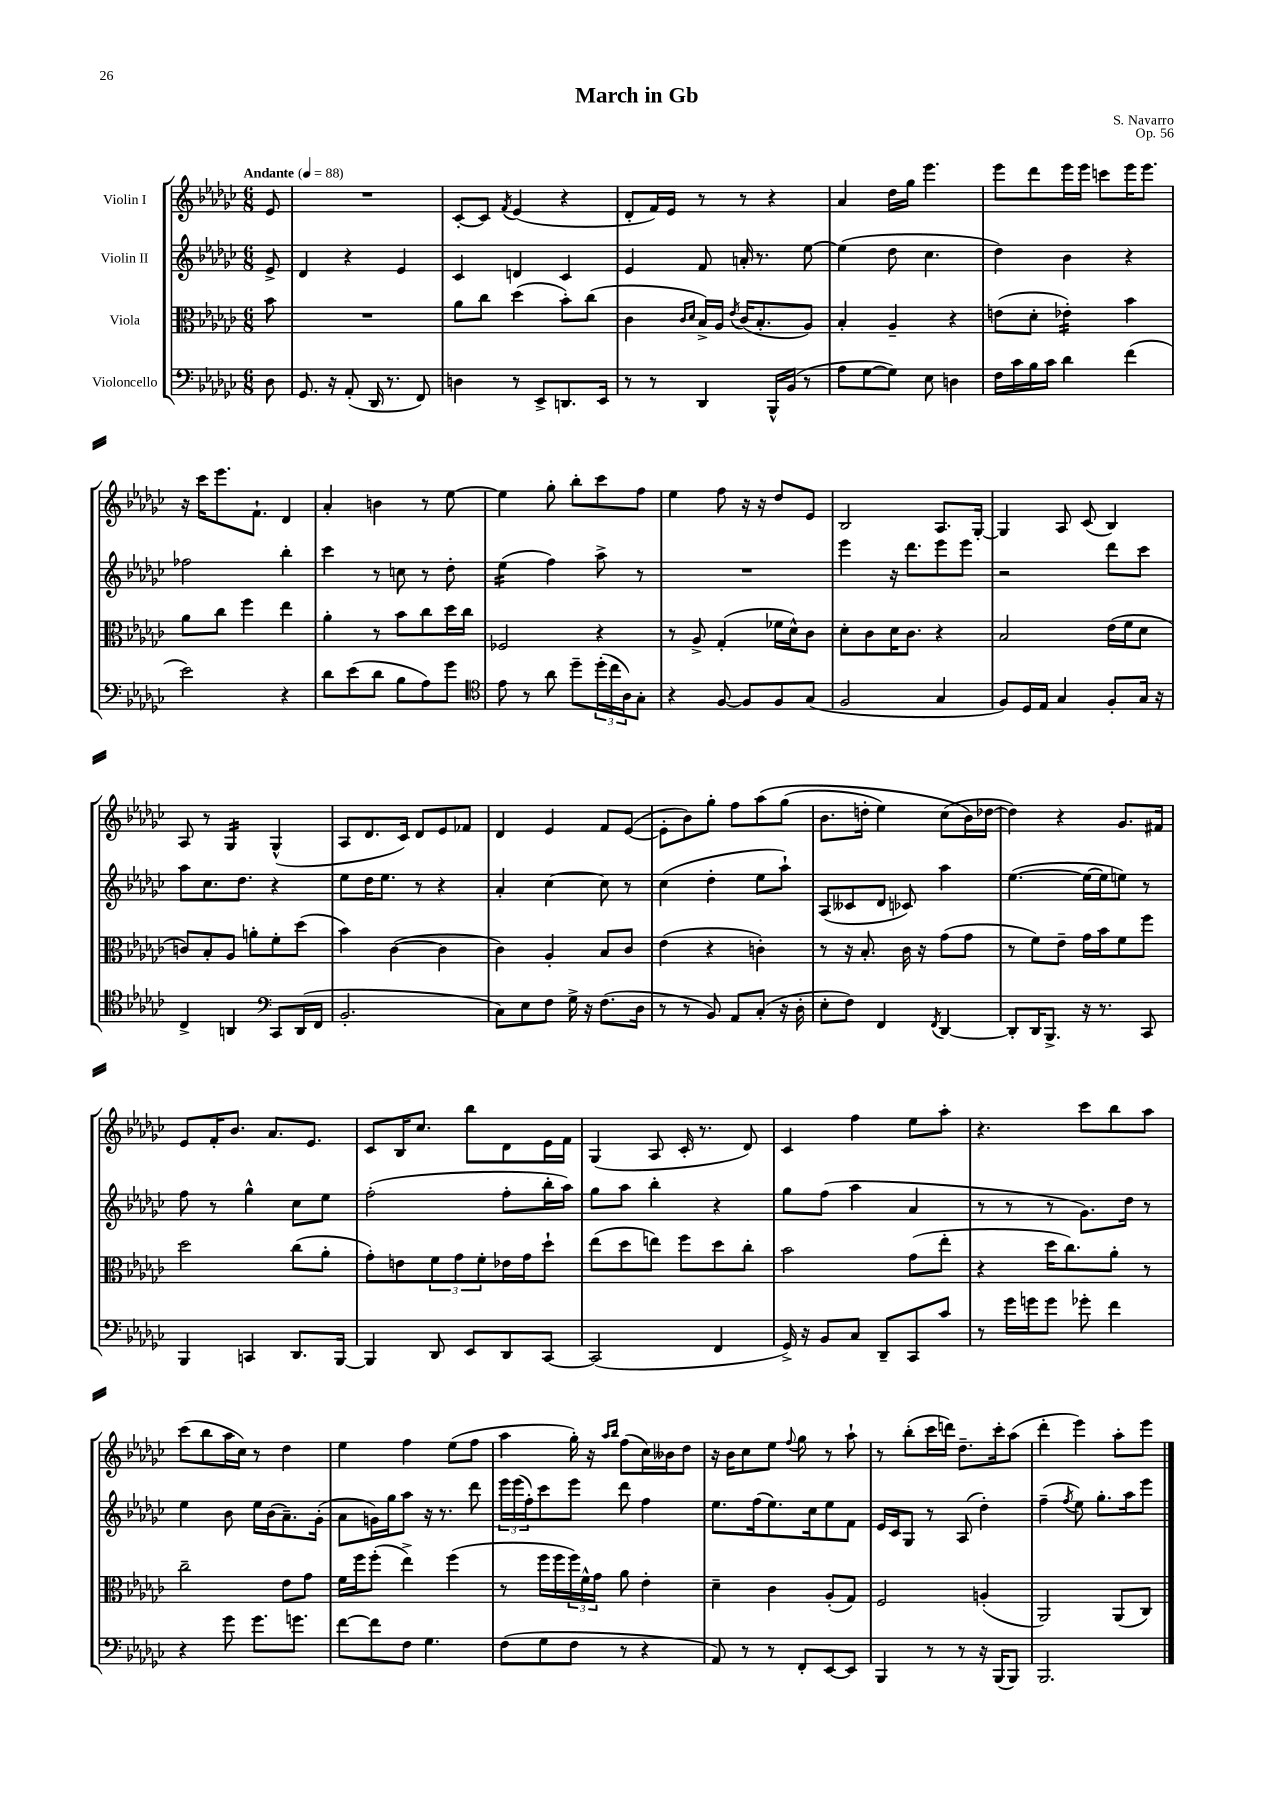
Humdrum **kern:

**kern	**kern	**kern	**kern
*staff4	*staff3	*staff2	*staff1
*clefF4	*clefC3	*clefG2	*clefG2
*k[b-e-a-d-g-c-]	*k[b-e-a-d-g-c-]	*k[b-e-a-d-g-c-]	*k[b-e-a-d-g-c-]
*M6/8	*M6/8	*M6/8	*M6/8
*MM88	*MM88	*MM88	*MM88
8D-	8b-	8e-^	8e-
=	=	=	=
8.GG-	2.r	4d-	2.r
16r	.	.	.
(8AA-'	.	4r	.
16DD-	.	.	.
8.r	.	.	.
.	.	4e-	.
8FF)	.	.	.
=	=	=	=
4D	8a-	4c-	[8c-'
.	8cc-	.	8c-]
.	.	.	8qf
8r	(4dd-	4d	(4e-
8EE-^	.	.	.
8.DD	8b-')	4c-	4r
.	(8cc-	.	.
16EE-	.	.	.
=	=	=	=
8r	4c-	4e-	8d-'
8r	.	.	16f)
.	.	.	16e-
.	16qqc-	.	.
.	16qqd-	.	.
4DD-	16B-^)	8f	8r
.	16A-	.	.
.	8qe-	.	.
.	(16c-	16a'	8r
.	8.B-'	8.r	.
16BBB-^^	.	.	4r
(16BB-	.	.	.
8r	8A-)	[8ee-	.
=	=	=	=
8A-	4B-'	(4ee-]	4a-
[8G-	.	.	.
8G-])	4A-~	8dd-	16dd-
.	.	.	16gg-
8E-	.	4.cc-	4.eee-
4D	4r	.	.
=	=	=	=
16F	(8e	4dd-)	8eee-
16c-	.	.	.
16B-	8d-'	.	8ddd-
16c-	.	.	.
4d-	4e-')	4b-	16eee-
.	.	.	16eee-
.	.	.	8ccc
(4f	4b-	4r	16eee-
.	.	.	8.eee-
=	=	=	=
2e-)	8a-	2ff-	16r
.	.	.	16ccc-
.	8cc-	.	8.eee-
.	4ff	.	.
.	.	.	8.f`
4r	4ee-	4bb-'	4d-
=	=	=	=
8d-	4a-'	4ccc-	4a-'
(8e-	.	.	.
8d-	8r	8r	4b
8B-	8b-	8cc	.
8A-)	8cc-	8r	8r
8g-	16dd-	8dd-'	[8ee-
.	16cc-	.	.
=	=	=	=
*clefC4	*	*	*
8e-	2F-	(4ee-	4ee-]
8r	.	.	.
8a-	.	4ff)	8gg-'
8dd-~	.	.	8bb-'
(24dd-'	4r	8aa-^	8ccc-
24cc-	.	.	.
24A-)	.	.	.
8G-'	.	8r	8ff
=	=	=	=
4r	8r	2.r	4ee-
.	8A-^	.	.
[8F	(4G-'	.	8ff
8F]	.	.	16r
.	.	.	16r
8F	16f-	.	8dd-
.	16d-^^)	.	.
(8G-	8c-	.	8e-
=	=	=	=
2F	8d-'	4eee-	2B-
.	8c-	.	.
.	16d-	16r	.
.	8.c-	8.ddd-	.
4G-	4r	8eee-	8.A-
.	.	8eee-	.
.	.	.	[16G-'
=	=	=	=
8F)	2B-	2r	4G-]
16D-	.	.	.
16E-	.	.	.
4G-	.	.	8A-
.	.	.	(8c-
8F'	(16e-	8ddd-	4B-)
.	16f	.	.
16G-	8d-	8ccc-	.
16r	.	.	.
=	=	=	=
4C-^	8c)	8aa-	8A-
.	8B-'	8.cc-	8r
4AA	8A-	.	4G-
.	.	8.dd-	.
.	8a'	.	.
*clefF4	*	*	*
8CC-	8f'	4r	(4G-^^
(16DD-	(8dd-	.	.
16FF	.	.	.
=	=	=	=
2.BB-'	4b-)	8ee-	8A-
.	.	16dd-	8.d-
.	.	8.ee-	.
.	([4c-	.	.
.	.	.	16c-)
.	.	8r	8d-
.	4c-]	4r	8e-
.	.	.	8f-
=	=	=	=
8C-)	4c-)	4a-'	4d-
8E-	.	.	.
8F	4A-'	[4cc-	4e-
16G-^	.	.	.
16r	.	.	.
(8.F	8B-	8cc-]	8f
.	8c-	8r	([8e-
16D-	.	.	.
=	=	=	=
8r	(4e-	(4cc-	8e-']
8r	.	.	8b-)
8BB-)	4r	4dd-'	8gg-'
8AA-	.	.	8ff
(8C-'	4c')	8ee-	&(8aa-
16r	.	8aa-`)	(8gg-
16D-'	.	.	.
=	=	=	=
8E-'	8r	(8A-	8.b-
8F)	16r	8c--	.
.	8.B-'	.	16dd'
4FF	.	8d-	4ee-)
.	16c-	8c-)	.
.	16r	.	.
8qFF	.	.	.
[4DD-	(8g-	4aa-	(8cc-
.	8g-	.	16b-&)
.	.	.	[16dd-
=	=	=	=
8DD-']	8r	([4.ee-	4dd-])
16DD-	8f)	.	.
8.BBB-^	.	.	.
.	8e-~	.	4r
16r	16g-	16ee-_	.
8.r	16b-	16ee-]	.
.	8f	8ee)	8.g-
8CC-	8ff	8r	.
.	.	.	16f#
=	=	=	=
4BBB-	2dd-	8ff	8e-
.	.	8r	16f'
.	.	.	8.b-
4CC	.	4gg-^^	.
.	.	.	8.a-
8.DD-	(8cc-	8cc-	.
.	.	.	8.e-
.	8a-'	8ee-	.
[16BBB-	.	.	.
=	=	=	=
4BBB-]	8g-')	(2ff'	8c-
.	8e	.	16B-
.	.	.	8.cc-
8DD-	12f	.	.
.	12g-	.	.
8EE-	.	.	8bb-
.	12f'	.	.
8DD-	16e-	8ff'	8d-
.	16g-	.	.
[8CC-	8dd-`	16bb-'	16e-
.	.	16aa-)	16f
=	=	=	=
(2CC-]	(8ee-	8gg-	(4G-
.	8dd-	8aa-	.
.	8ee)	4bb-'	8A-
.	8ff	.	16c-'
.	.	.	8.r
4FF	8dd-	4r	.
.	8cc-'	.	8d-)
=	=	=	=
16GG-^)	2b-	8gg-	4c-
16r	.	.	.
8BB-	.	(8ff	.
8C-	.	4aa-	4ff
8DD-~	.	.	.
8CC-	(8g-	4a-	8ee-
8c-	8ee-'	.	8aa-'
=	=	=	=
8r	4r	8r	4.r
16g-	.	8r	.
16g	.	.	.
8g	16dd-	8r	.
.	8.cc-)	.	.
8g-'	.	8.g-)	8ccc-
4f	8a-'	.	8bb-
.	.	16dd-	.
.	8r	8r	8aa-
=	=	=	=
4r	2cc-~	4ee-	(8ccc-
.	.	.	8bb-
8g-	.	8b-	16aa-
.	.	.	16cc-)
8.g-	.	16ee-	8r
.	.	(16b-	.
.	8e-	8.a-~)	4dd-
8.g	.	.	.
.	8g-	.	.
.	.	(16g-'	.
=	=	=	=
[8f	16f	8a-	4ee-
.	16ff	.	.
8f]	(8ff'	16g)	.
.	.	16gg-	.
8F	4ee-^)	8aa-	4ff
4.G-	.	16r	.
.	.	8.r	.
.	(4ff	.	(8ee-
.	.	8ddd-	8ff
=	=	=	=
(8F	8r	24eee-	4aa-
.	.	(24eee-	.
.	.	24ff')	.
8G-	16ff	8ccc-	.
.	16ff	.	.
8F	24ff)	8eee-	16gg-')
.	24f^^	.	.
.	.	.	16r
.	24g-	.	.
.	.	.	16qqaa-
.	.	.	16qqbb-
8r	8a-	8ddd-	(8ff
4r	4e-'	4ff	16cc-)
.	.	.	16b--
.	.	.	8dd-
=	=	=	=
8AA-)	4d-~	8.ee-	16r
.	.	.	16b-
8r	.	.	8cc-
.	.	(16ff	.
8r	4c-	8.ee-)	8ee-
.	.	.	8qqff
8FF'	.	.	8gg-
.	.	16cc-	.
[8EE-	(8A-'	8ee-	8r
8EE-]	8G-)	8f	8aa-`
=	=	=	=
4BBB-	2F	16e-	8r
.	.	16c-	.
.	.	8G-	(8bb-'
8r	.	8r	16ccc-
.	.	.	16ddd)
8r	.	(8A-	8.dd-~
16r	(4A'	4dd-')	.
(16BBB-	.	.	16ccc-'
8BBB-)	.	.	(8aa-
=	=	=	=
2.BBB-	2AA-)	(4ff~	4ddd-'
.	.	8qff	.
.	.	8ee-)	4eee-)
.	.	8.gg-'	.
.	(8AA-	.	8aa-'
.	.	16aa-	.
.	8C-)	8eee-	8eee-
==	==	==	==
*-	*-	*-	*-
